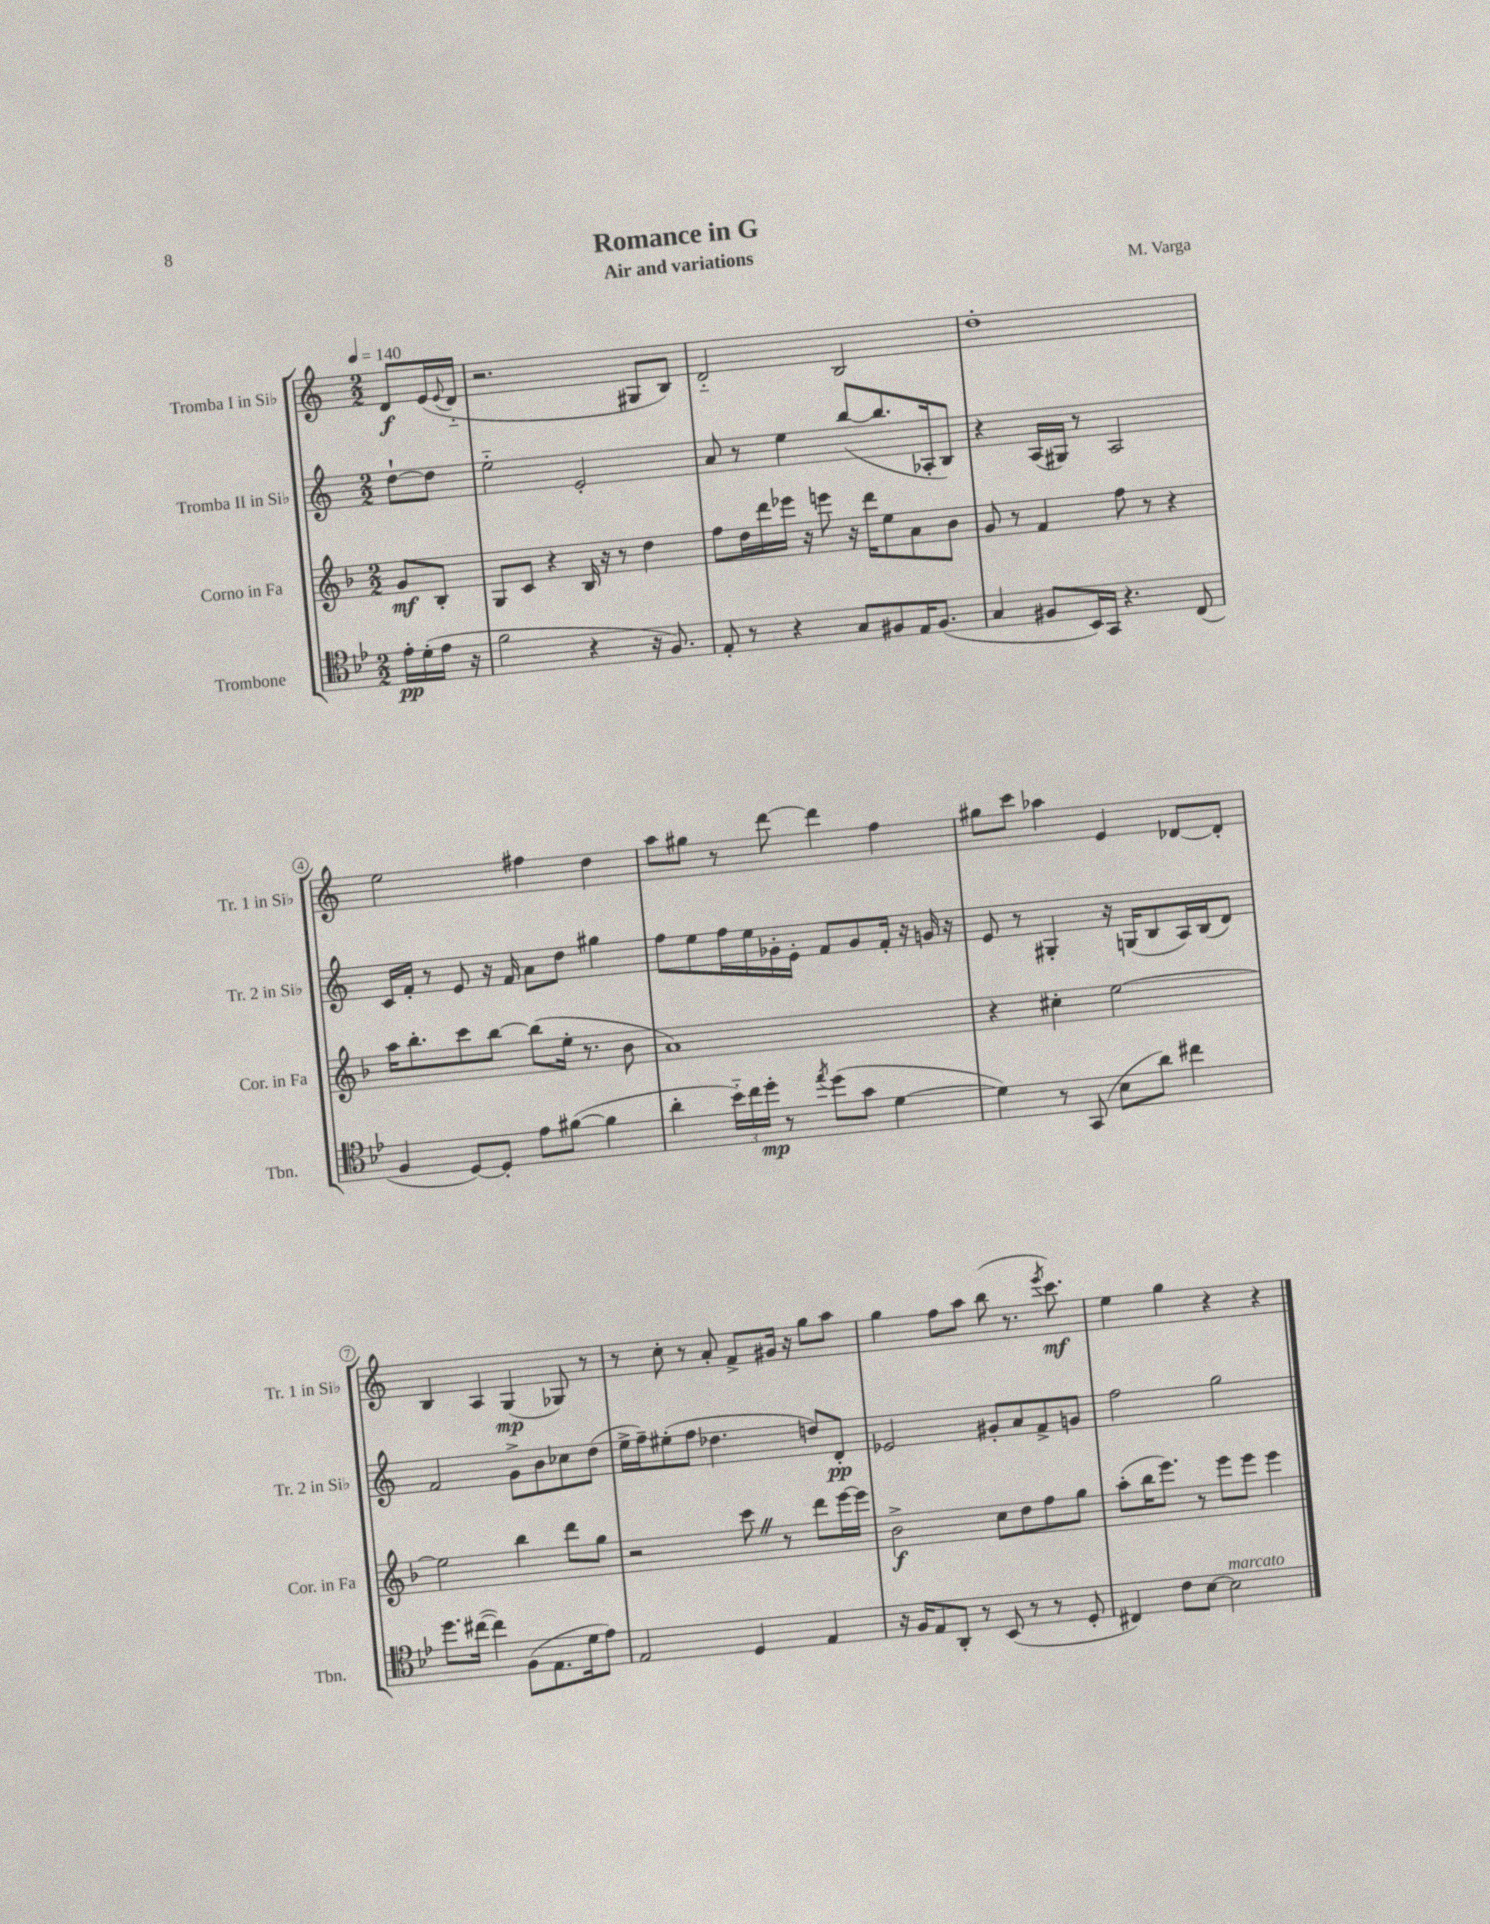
\header { title = "Romance in G" composer = "M. Varga" subtitle = "Air and variations" }
<<
\new StaffGroup <<
\new Staff = "s0" \with { instrumentName = "Tromba I in Sib" shortInstrumentName = "Tr. 1 in Sib" } {
    \clef treble \key c \major \numericTimeSignature \time 2/2 \partial 4 \tempo 4 = 140
    d'8\f e'16( \appoggiatura { e'8 } d'16-_ |
    r2. gis8 b8) |
    d'2-_ b2 |
    d''1-. |
    e''2 fis''4 d''4 |
    a''8 gis''8 r8 d'''8~ d'''4 f''4 |
    gis''8 c'''8 aes''4 e'4 des'8~ des'8-. |
    b4 a4 g4\mp( ges8) r8 |
    r8 c''8-. r8 a'8-. f'8-> gis'16 r16 g''8 a''8 |
    g''4 f''8 a''8 b''8( r8. \acciaccatura { e'''8 } c'''8.\mf) |
    e''4 g''4 r4 r4 \bar "|." |
}
\new Staff = "s1" \with { instrumentName = "Tromba II in Sib" shortInstrumentName = "Tr. 2 in Sib" } {
    \clef treble \key c \major \numericTimeSignature \time 2/2 \partial 4
    d''8~-! d''8 |
    e''2-_ e'2-. |
    a'8 r8 e''4 b''8~( b''8. aes16-. b8) |
    r4 a16( gis16) r8 a2 |
    c'16 f'16-. r8 e'8 r16 f'16 a'8 d''8 gis''4 |
    f''8 e''8 f''16 e''16 ges'16-. e'16-. f'8 ges'8 f'16-. r16 g'16 r16 |
    e'8 r8 gis4-. r16 g16( b8 a16) b16( d'8) |
    f'2 g'8-> b'8 ces''8 d''8( |
    e''16-> f''16--) eis''8-.( f''8 des''4. d''8) d'8-.\pp |
    ees'2 gis'8-. a'8 f'8-> g'8 |
    f''2 g''2 \bar "|." |
}
\new Staff = "s2" \with { instrumentName = "Corno in Fa" shortInstrumentName = "Cor. in Fa" } {
    \clef treble \key f \major \numericTimeSignature \time 2/2 \partial 4
    g'8\mf bes8-. |
    g8 c'8 r4 bes16 r16 r8 d''4 |
    f''8 d''16 d'''16 ees'''16 r16 e'''8 r16 d'''16 e''8 a'8 bes'8 |
    g'8 r8 f'4 f''8 r8 r4 |
    a''16 bes''8.-. c'''8 bes''8~ bes''8( e''16-. r8. bes'8 |
    a'1) |
    r4 cis''4-. e''2~ |
    e''2 bes''4 d'''8 g''8 |
    r2 c'''8 \once \override BreathingSign.text = \markup { \musicglyph "scripts.caesura.straight" } \breathe r8 d'''8 e'''16~ e'''16 |
    bes'2->\f c''8 d''8 f''8 g''8 |
    a''8-.( bes''16 e'''8.) r8 e'''8 e'''8 e'''4 \bar "|." |
}
\new Staff = "s3" \with { instrumentName = "Trombone" shortInstrumentName = "Tbn." } {
    \clef tenor \key bes \major \numericTimeSignature \time 2/2 \partial 4
    ees'16-.\pp d'16-.( ees'16 r16 |
    f'2 r4 r16 f8.) |
    ees8-. r8 r4 g8 fis8 ees16 fis8.( |
    g4 fis8 bes,16) g,16 r4. c8( |
    f4 d8~) d8-. ees'8 fis'8~( fis'4 |
    a'4-. \tuplet 3/2 { bes'16-_) c''16 d''16-.\mp } r8 \acciaccatura { ees''8 } d''8( g'8 d'4~ |
    d'4) r8 g,8( bes8 a'8) cis''4 |
    d''8. cis''16~( cis''4) f8( ees8. d'16 ees'8) |
    ees2 d4 ees4 |
    r16 f16 ees8 a,8-. r8 bes,8( r8 r8 d8-. |
    cis4) c'8 bes8~ bes2^\markup { \italic "marcato" } \bar "|." |
}
>>
>>
\layout { \context { \Score \override BarNumber.stencil = #(make-stencil-circler 0.1 0.3 ly:text-interface::print) } }
